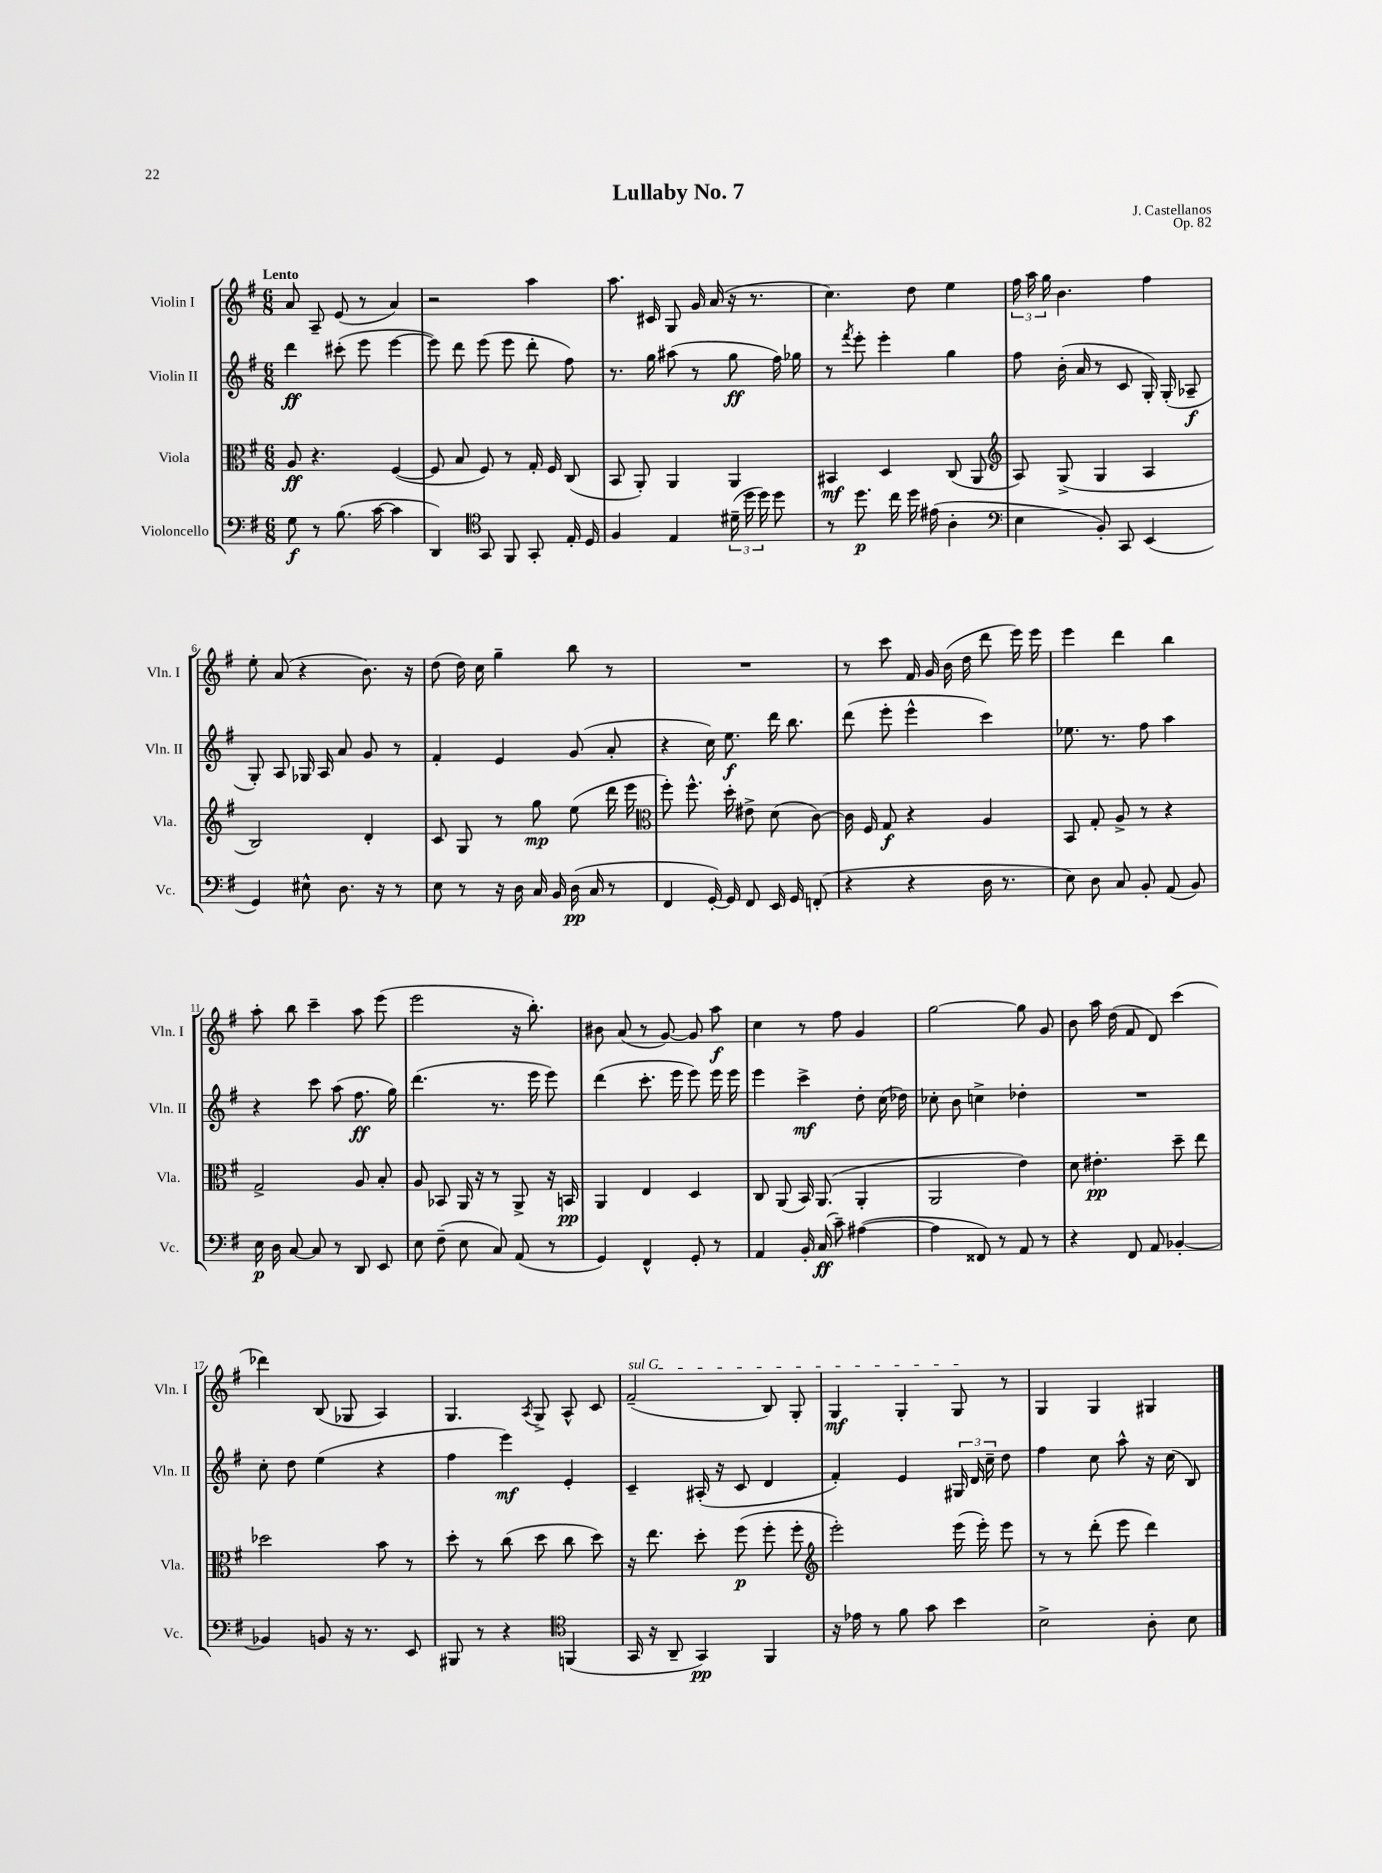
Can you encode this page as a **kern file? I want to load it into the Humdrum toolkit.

**kern	**dynam	**kern	**dynam	**kern	**dynam	**kern	**dynam
*part4	*part4	*part3	*part3	*part2	*part2	*part1	*part1
*staff4	*staff4	*staff3	*staff3	*staff2	*staff2	*staff1	*staff1
*I"Violoncello	*	*I"Viola	*	*I"Violin II	*	*I"Violin I	*
*I'Vc.	*	*I'Vla.	*	*I'Vln. II	*	*I'Vln. I	*
*clefF4	*	*clefC3	*	*clefG2	*	*clefG2	*
*k[f#]	*	*k[f#]	*	*k[f#]	*	*k[f#]	*
*M6/8	*	*M6/8	*	*M6/8	*	*M6/8	*
=1	=1	=1	=1	=1	=1	=1	=1
!	!	!	!	!	!	!LO:TX:a:B:t=Lento	!
8G\	f	8A/	ff	4ddd\	ff	8a/	.
8r	.	4.r	.	.	.	8A~/	.
(8.B\	.	.	.	(8ccc#X'\	.	(8e/	.
.	.	.	.	8eee\	.	8r	.
[16c\	.	.	.	.	.	.	.
4c\]	.	([4F#/	.	[4eee\	.	4a/)	.
=2	=2	=2	=2	=2	=2	=2	=2
4DD/)	.	8F#/]	.	8eee\])	.	2r	.
.	.	8B/	.	8ddd\	.	.	.
*clefC4	*	*	*	*	*	*	*
8GG/	.	8F#/)	.	(8eee\	.	.	.
8FF#/	.	8r	.	8eee\	.	.	.
8GG'/	.	16G'/	.	8ddd'\	.	4aa\	.
.	.	16F#/	.	.	.	.	.
16E'/	.	(8C/	.	8ff#\)	.	.	.
16D/	.	.	.	.	.	.	.
=3	=3	=3	=3	=3	=3	=3	=3
4F#/	.	8BB/	.	8.r	.	8.aa\	.
.	.	8AA'/)	.	.	.	.	.
.	.	.	.	16gg\	.	16c#X/	.
4E/	.	4AA/	.	(8aa#X\	.	8G/	.
.	.	.	.	8r	.	16g/	.
.	.	.	.	.	.	(16a/	.
(24d#X~\	.	4AA/	.	8gg\	ff	16r	.
24dd\	.	.	.	.	.	.	.
.	.	.	.	.	.	8.r	.
24dd\)	.	.	.	.	.	.	.
8dd\	.	.	.	16ff#\)	.	.	.
.	.	.	.	16gg-X\	.	.	.
=4	=4	=4	=4	=4	=4	=4	=4
8r	.	4BB#X/	mf	8r	.	4.cc\)	.
.	.	.	.	8qfff#/	.	.	.
8.dd\	p	.	.	8eee'\	.	.	.
.	.	4D/	.	4eee'\	.	.	.
16cc\	.	.	.	.	.	.	.
16dd\	.	.	.	.	.	8dd\	.
(16e#X\	.	.	.	.	.	.	.
4A'\	.	(8C/	.	4gg\	.	4ee\	.
.	.	8AA/	.	.	.	.	.
=5	=5	=5	=5	=5	=5	=5	=5
*clefF4	*	*clefG2	*	*	*	*	*
4E\	.	8A/)	.	8ff#\	.	24ff#\	.
.	.	.	.	.	.	24aa\	.
.	.	.	.	.	.	24gg\	.
.	.	(8G^/	.	(16b'\	.	4.b\	.
.	.	.	.	16a/	.	.	.
8BB'/)	.	4G/	.	8r	.	.	.
8CC/	.	.	.	8c/	.	.	.
(4EE/	.	4A/	.	16G'/)	.	4ff#\	.
.	.	.	.	(16G'/	.	.	.
.	.	.	.	8A-X~/	f	.	.
!!LO:LB:g=z
=6	=6	=6	=6	=6	=6	=6	=6
4GG/)	.	2B/)	.	8G'/)	.	8ee'\	.
.	.	.	.	8A/	.	(8a/	.
8E#X^^\	.	.	.	16G-X/	.	4r	.
.	.	.	.	16A/	.	.	.
8.D\	.	.	.	8a/	.	.	.
.	.	4d'/	.	8g/	.	8.b\)	.
16r	.	.	.	.	.	.	.
8r	.	.	.	8r	.	.	.
.	.	.	.	.	.	16r	.
=7	=7	=7	=7	=7	=7	=7	=7
8E\	.	8c/	.	4f#'/	.	(8dd\	.
8r	.	8G/	.	.	.	16dd\)	.
.	.	.	.	.	.	16cc\	.
16r	.	8r	.	4e/	.	4gg~\	.
16D\	.	.	.	.	.	.	.
16C/	.	8gg\	mp	.	.	.	.
16BB/	.	.	.	.	.	.	.
(16D\	pp	(8ee\	.	(8g/	.	8bb\	.
16C/	.	.	.	.	.	.	.
8r	.	16ddd\	.	8a'/	.	8r	.
.	.	16eee\	.	.	.	.	.
=8	=8	=8	=8	=8	=8	=8	=8
*	*	*clefC3	*	*	*	*	*
4FF#/	.	8ff#'\)	.	4r	.	2.r	.
.	.	8.ff#^^\	.	.	.	.	.
[16GG'/)	.	.	.	16cc\)	.	.	.
16GG/]	.	16dd'\	.	8.ee\	f	.	.
8FF#/	.	8e#X^\	.	.	.	.	.
16EE/	.	(8d\	.	16ddd\	.	.	.
16GG/	.	.	.	8.bb\	.	.	.
(8FFn'/	.	[8c\)	.	.	.	.	.
=9	=9	=9	=9	=9	=9	=9	=9
4r	.	16c\]	.	(8ddd\	.	8r	.
.	.	16F#/	.	.	.	.	.
.	.	8G/	f	8eee'\	.	8ccc\	.
4r	.	4r	.	4eee^^\	.	16f#/	.
.	.	.	.	.	.	16g/	.
.	.	.	.	.	.	(16b\	.
.	.	.	.	.	.	16dd\	.
16D\	.	4A/	.	4ccc\)	.	8ddd\	.
8.r	.	.	.	.	.	.	.
.	.	.	.	.	.	16eee\)	.
.	.	.	.	.	.	16eee\	.
=10	=10	=10	=10	=10	=10	=10	=10
8E\)	.	8BB/	.	8.ee-X\	.	4eee\	.
8D\	.	8G'/	.	.	.	.	.
.	.	.	.	8.r	.	.	.
8C/	.	8A^/	.	.	.	4ddd\	.
8BB'/	.	8r	.	8ff#\	.	.	.
(8AA/	.	4r	.	4aa\	.	4bb\	.
8BB/)	.	.	.	.	.	.	.
!!LO:LB:g=z
=11	=11	=11	=11	=11	=11	=11	=11
16E\	p	2G^/	.	4r	.	8aa'\	.
16D\	.	.	.	.	.	.	.
[8C/	.	.	.	.	.	8bb\	.
8C/]	.	.	.	8ccc\	.	4ccc~\	.
8r	.	.	.	(8aa\	.	.	.
8DD/	.	8A/	.	8.ff#\	ff	8aa\	.
8EE/	.	8B'/	.	.	.	(8eee\	.
.	.	.	.	16gg\)	.	.	.
=12	=12	=12	=12	=12	=12	=12	=12
8E\	.	8A/	.	(4.ddd\	.	2eee\	.
(8F#~\	.	8BB-X/	.	.	.	.	.
8E\	.	16AA/	.	.	.	.	.
.	.	16r	.	.	.	.	.
8C/)	.	8r	.	8.r	.	.	.
(8AA/	.	8AA^/	.	.	.	16r	.
.	.	.	.	16eee\	.	8.bb'\)	.
8r	.	16r	.	8eee\)	.	.	.
.	.	16BBn/	pp	.	.	.	.
=13	=13	=13	=13	=13	=13	=13	=13
4GG/)	.	4AA/	.	(4ddd\	.	8b#X\	.
.	.	.	.	.	.	(8a/	.
4FF#^^/	.	4E/	.	8.ccc'\	.	8r	.
.	.	.	.	.	.	[8g/)	.
.	.	.	.	16eee\	.	.	.
8GG'/	.	4D/	.	8eee\)	.	8g/]	.
8r	.	.	.	16eee\	.	8aa\	f
.	.	.	.	16eee\	.	.	.
=14	=14	=14	=14	=14	=14	=14	=14
4AA/	.	8C/	.	4eee\	.	4cc\	.
.	.	(8AA/	.	.	.	.	.
16BB'/	.	16BB/)	.	4ccc^\	mf	8r	.
(16C/	ff	(8.AA/	.	.	.	.	.
8c~\)	.	.	.	.	.	8ff#\	.
([4A#X\	.	4AA'/	.	8dd'\	.	4g/	.
.	.	.	.	(16cc\	.	.	.
.	.	.	.	16dd-X\)	.	.	.
=15	=15	=15	=15	=15	=15	=15	=15
4A#\]	.	2AA/	.	8cc-X'\	.	[2gg\	.
.	.	.	.	8b\	.	.	.
8FF##X/)	.	.	.	4ccn^\	.	.	.
8r	.	.	.	.	.	.	.
8AA/	.	4e\)	.	4dd-X'\	.	8gg\]	.
8r	.	.	.	.	.	8g/	.
=16	=16	=16	=16	=16	=16	=16	=16
4r	.	8d\	.	2.r	.	8b\	.
.	.	4.e#X'\	pp	.	.	16aa\	.
.	.	.	.	.	.	(16dd\	.
8FF#/	.	.	.	.	.	8f#/	.
8AA/	.	.	.	.	.	8d/)	.
[4BB-X'/	.	8dd~\	.	.	.	(4ccc\	.
.	.	8ee\	.	.	.	.	.
!!LO:LB:g=z
=17	=17	=17	=17	=17	=17	=17	=17
4BB-X/]	.	2dd-X\	.	8cc'\	.	4ddd-X\)	.
.	.	.	.	8dd\	.	.	.
8BBn/	.	.	.	(4ee\	.	(8B/	.
16r	.	.	.	.	.	8G-X/	.
8.r	.	.	.	.	.	.	.
.	.	8b\	.	4r	.	4A/)	.
8EE/	.	8r	.	.	.	.	.
=18	=18	=18	=18	=18	=18	=18	=18
8BBB#X/	.	8dd'\	.	4ff#\	.	4.G/	.
8r	.	8r	.	.	.	.	.
4r	.	(8cc\	.	4eee\)	mf	.	.
.	.	.	.	.	.	8qA/	.
.	.	8dd\	.	.	.	8G^/	.
*clefC4	*	*	*	*	*	*	*
(4FFn/	.	8cc\	.	4e'/	.	8A^^/	.
.	.	8dd\)	.	.	.	8c/	.
=19	=19	=19	=19	=19	=19	=19	=19
!	!	!	!	!	!	!LO:TX:a:i:t=sul G	!
16GG/	.	16r	.	4c~/	.	(2f#~/	.
16r	.	8.ee\	.	.	.	.	.
8AA~/	.	.	.	.	.	.	.
4GG/)	pp	8dd'\	.	(16A#X'/	.	.	.
.	.	.	.	16r	.	.	.
.	.	(8ff#\	p	8c/	.	.	.
4FF#/	.	8ff#'\	.	4d/	.	8B/)	.
.	.	8ff#'\	.	.	.	8G'/	.
=20	=20	=20	=20	=20	=20	=20	=20
*	*	*clefG2	*	*	*	*	*
16r	.	2eee'\)	.	4f#'/)	.	4G/	mf
16e-X\	.	.	.	.	.	.	.
8r	.	.	.	.	.	.	.
8f#\	.	.	.	4e/	.	4G'/	.
8g\	.	.	.	.	.	.	.
4b\	.	(16eee\	.	24G#X/	.	8G/	.
.	.	.	.	24d/	.	.	.
.	.	16eee'\)	.	.	.	.	.
.	.	.	.	24cc~\	.	.	.
.	.	8eee\	.	8dd\	.	8r	.
=21	=21	=21	=21	=21	=21	=21	=21
2B^\	.	8r	.	4ff#\	.	4G/	.
.	.	8r	.	.	.	.	.
.	.	(8ddd'\	.	8cc\	.	4G/	.
.	.	8eee\	.	8aa^^\	.	.	.
8A'\	.	4ddd\)	.	16r	.	4G#X/	.
.	.	.	.	(16cc\	.	.	.
8B\	.	.	.	8B/)	.	.	.
==	==	==	==	==	==	==	==
*-	*-	*-	*-	*-	*-	*-	*-
